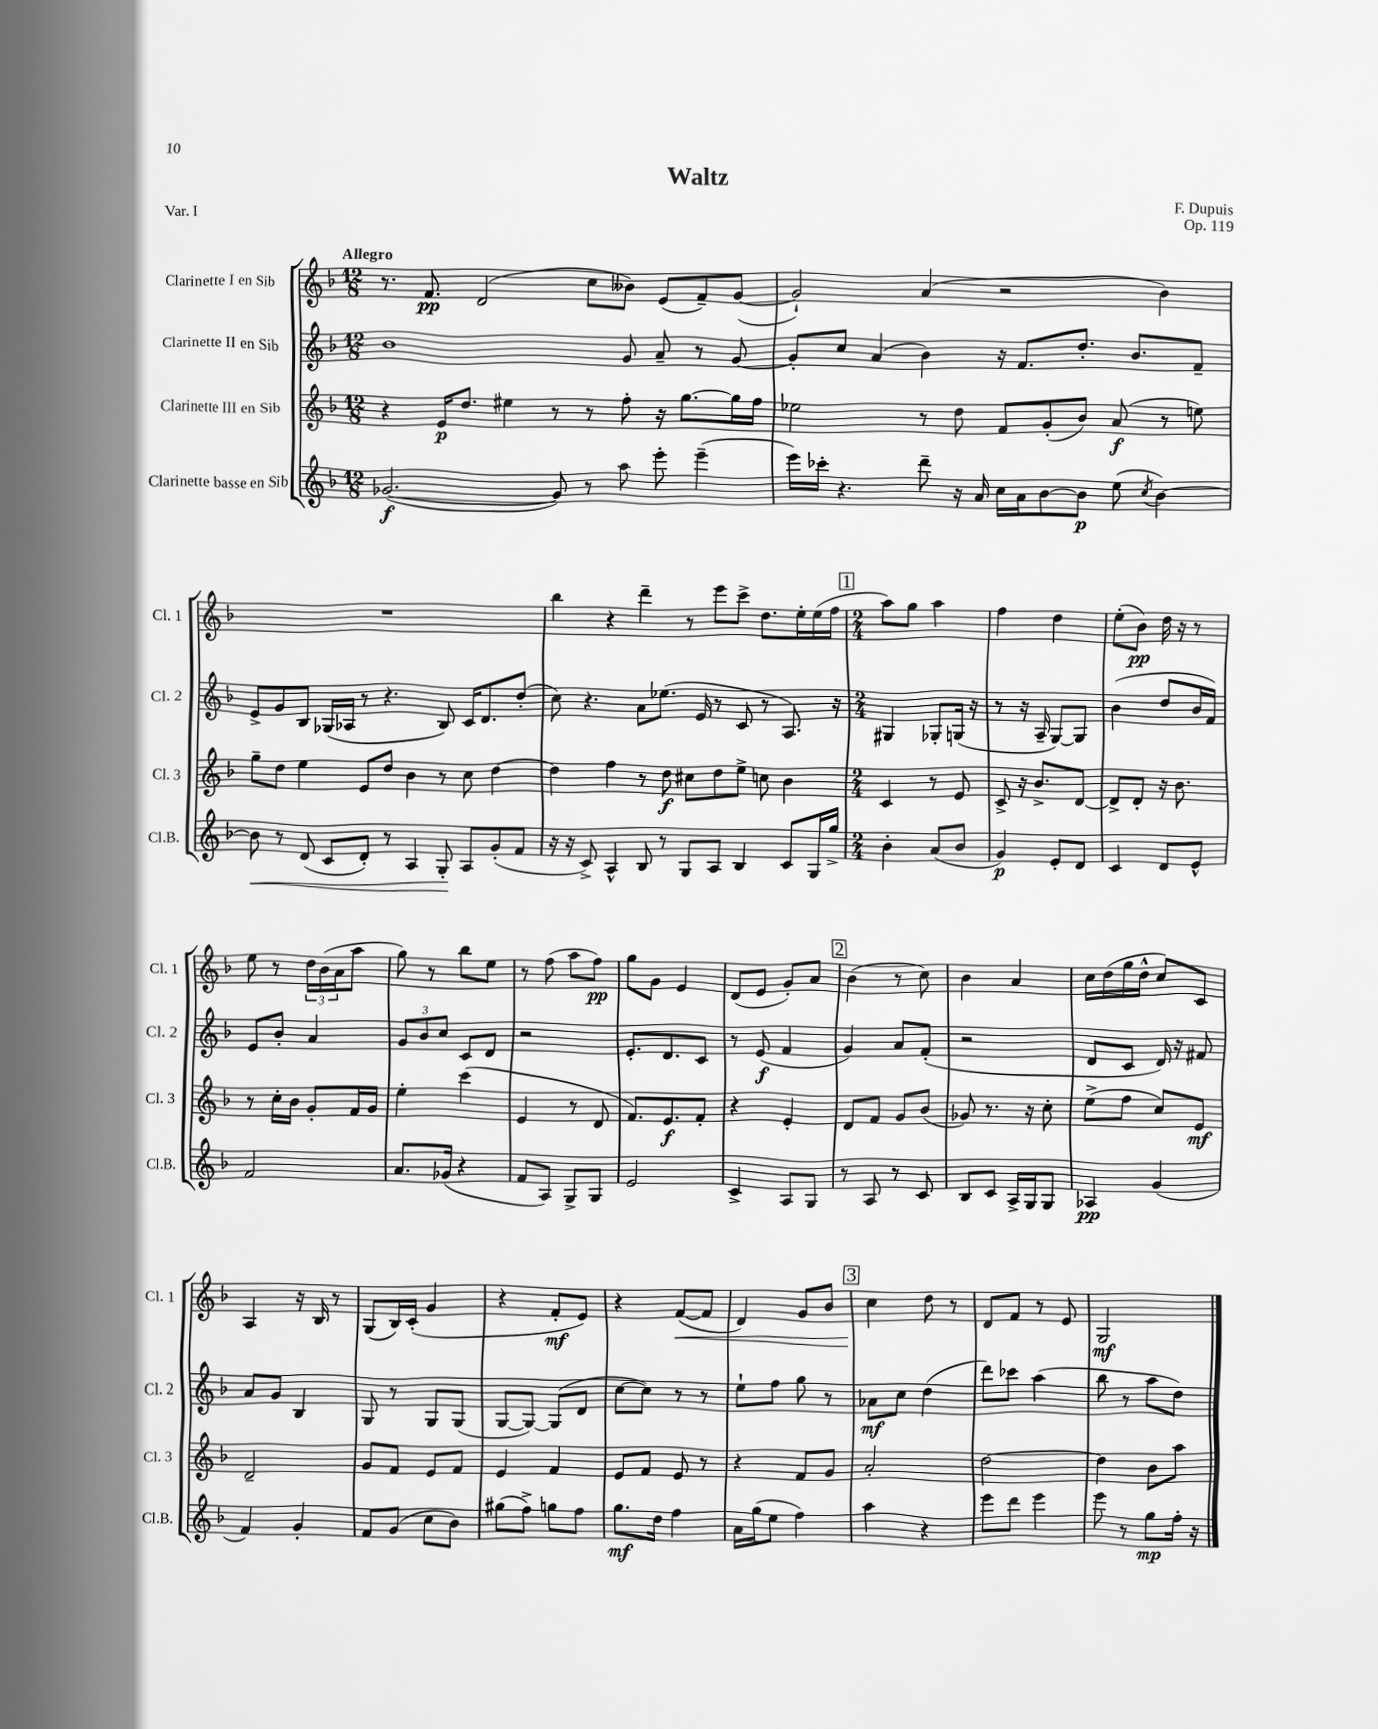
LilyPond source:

\header { title = "Waltz" composer = "F. Dupuis" opus = "Op. 119" piece = "Var. I" }
<<
\new StaffGroup <<
\new Staff = "s0" \with { instrumentName = "Clarinette I en Sib" shortInstrumentName = "Cl. 1" } {
    \clef treble \key f \major \numericTimeSignature \time 12/8 \tempo "Allegro"
    r8. f'8.\pp d'2( c''8 beses'8) e'8( f'8--) g'8~( |
    g'2-!) a'4( r2 bes'4) |
    R1. |
    bes''4 r4 d'''4-- r8 e'''8 c'''8-> d''8. e''16-. e''16( f''16 |
    \mark \markup { \box "1" } \numericTimeSignature \time 2/4 a''8) g''8 a''4 |
    f''4 d''4 |
    e''8-.( bes'8\pp) d''16 r16 r8 |
    e''8 r8 \tuplet 3/2 { d''16 bes'16( a'16 } a''8 |
    g''8) r8 bes''8 e''8 |
    r8 f''8( a''8 f''8\pp) |
    g''8 g'8 e'4 |
    d'8( e'8 g'8-.) a'8 |
    \mark \markup { \box "2" } bes'4( r8 c''8) |
    bes'4 a'4 |
    c''16 d''16( g''16 d''16-^ c''8) c'8 |
    a4 r16 bes16 r8 |
    g8( bes16) c'16-.( g'4 |
    r4 f'8-.\mf e'8) |
    r4 f'8~\<( f'8 |
    d'4) g'8 bes'8 |
    \mark \markup { \box "3" } c''4\! d''8 r8 |
    d'8 f'8 r8 e'8 |
    g2\mf \bar "|." |
}
\new Staff = "s1" \with { instrumentName = "Clarinette II en Sib" shortInstrumentName = "Cl. 2" } {
    \clef treble \key f \major \numericTimeSignature \time 12/8
    bes'1 g'8 a'8-- r8 g'8~ |
    g'8-. c''8 a'4( bes'4) r16 f'8. d''8.-. bes'8. f'8-- |
    e'8-> g'8 bes8 ges16( aes16 r8 r4. bes8) c'16 d'8. d''8-.( |
    c''8) r4. a'8 ees''8.( e'16 r8 c'8 r8 a8.) r16 |
    \mark \markup { \box "1" } \numericTimeSignature \time 2/4 gis4 ges8-. g16( r16 |
    r8 r16 a16-- g8~) g8 |
    bes'4( d''8 bes'16 f'16) |
    e'8 bes'8-. a'4 |
    \tuplet 3/2 { g'8 bes'8 c''8 } c'8 d'8 |
    r2 |
    e'8.-. d'8. c'8 |
    r8 e'8\f( f'4 |
    \mark \markup { \box "2" } g'4) a'8 f'8-.( |
    r2 |
    d'8 c'8 d'16) r16 fis'8 |
    a'8 g'8 bes4 |
    g8 r8 g8 g8( |
    g8~ g8~) g8( d'8 |
    c''8~ c''8) r8 r8 |
    e''8-! f''8 g''8 r8 |
    \mark \markup { \box "3" } aes'8\mf c''8 d''4( |
    d'''8) ces'''8 a''4( |
    bes''8 r8 a''8 d''8) \bar "|." |
}
\new Staff = "s2" \with { instrumentName = "Clarinette III en Sib" shortInstrumentName = "Cl. 3" } {
    \clef treble \key f \major \numericTimeSignature \time 12/8
    r4 e'16\p d''8. eis''4 r8 r8 f''8-. r16 g''8.~ g''16 f''16 |
    ees''2 r8 d''8 f'8 g'8-.( bes'8) a'8\f( r8 e''8) |
    g''8-- d''8 e''4 e'8 d''8 bes'4 r8 c''8 d''4~ |
    d''4 f''4 r8 d''8\f cis''8 d''8 e''8-> c''8 bes'4 |
    \mark \markup { \box "1" } \numericTimeSignature \time 2/4 c'4 r8 e'8 |
    c'8-> r16 bes'8.-> d'8~ |
    d'8-> d'8-. r16 bes'8. |
    r8 c''16-. bes'16 g'8-. f'16 g'16 |
    e''4-. c'''4( |
    e'4 r8 d'8 |
    f'8.) e'8.\f f'8-. |
    r4 e'4-. |
    \mark \markup { \box "2" } d'8 f'8 g'8 bes'8( |
    ges'8) r8. r16 c''8-. |
    e''8->( f''8 c''8) e'8\mf |
    d'2-- |
    g'8 f'8 e'8 f'8 |
    e'4 f'4 |
    e'8 f'8 e'8 r8 |
    r4 f'8 g'8 |
    \mark \markup { \box "3" } a'2-. |
    d''2~ |
    d''4 bes'8 a''8 \bar "|." |
}
\new Staff = "s3" \with { instrumentName = "Clarinette basse en Sib" shortInstrumentName = "Cl.B." } {
    \clef treble \key f \major \numericTimeSignature \time 12/8
    ges'2.~\f( ges'8) r8 a''8 e'''8-. e'''4--( |
    e'''16) ces'''16-. r4. d'''8-- r16 a'16 c''16 a'16 bes'8~ bes'8\p e''8( \acciaccatura { c''8 } bes'4~) |
    bes'8\< r8 d'8( c'8 d'8-.) r8 a4 g8-.\! a8 g'8-.( f'8 |
    r16 r16 c'8->) a4-^ bes8 r8 g8 a8 bes4 c'8 g16 g''16-> |
    \mark \markup { \box "1" } \numericTimeSignature \time 2/4 bes'4-. a'8( bes'8 |
    g'4\p) e'8-. d'8 |
    c'4 d'8 e'8-^ |
    f'2 |
    a'8. ges'16( r4 |
    f'8 a8) g8-> g8 |
    e'2 |
    c'4-> a8 g8 |
    \mark \markup { \box "2" } r8 a8 r8 c'8 |
    bes8 c'8 a16-> g16 g8 |
    aes4\pp g'4( |
    f'4) g'4-. |
    f'8 g'8( c''8 bes'8) |
    gis''8( f''8->) g''8 f''8 |
    g''8.\mf d''16 f''4 |
    a'16 g''16( e''8 f''4) |
    \mark \markup { \box "3" } a''4 r4 |
    e'''8 d'''8 e'''4 |
    e'''8 r8 g''8\mp f''16-. r16 \bar "|." |
}
>>
>>
\layout { \context { \Score \remove "Bar_number_engraver" } }
